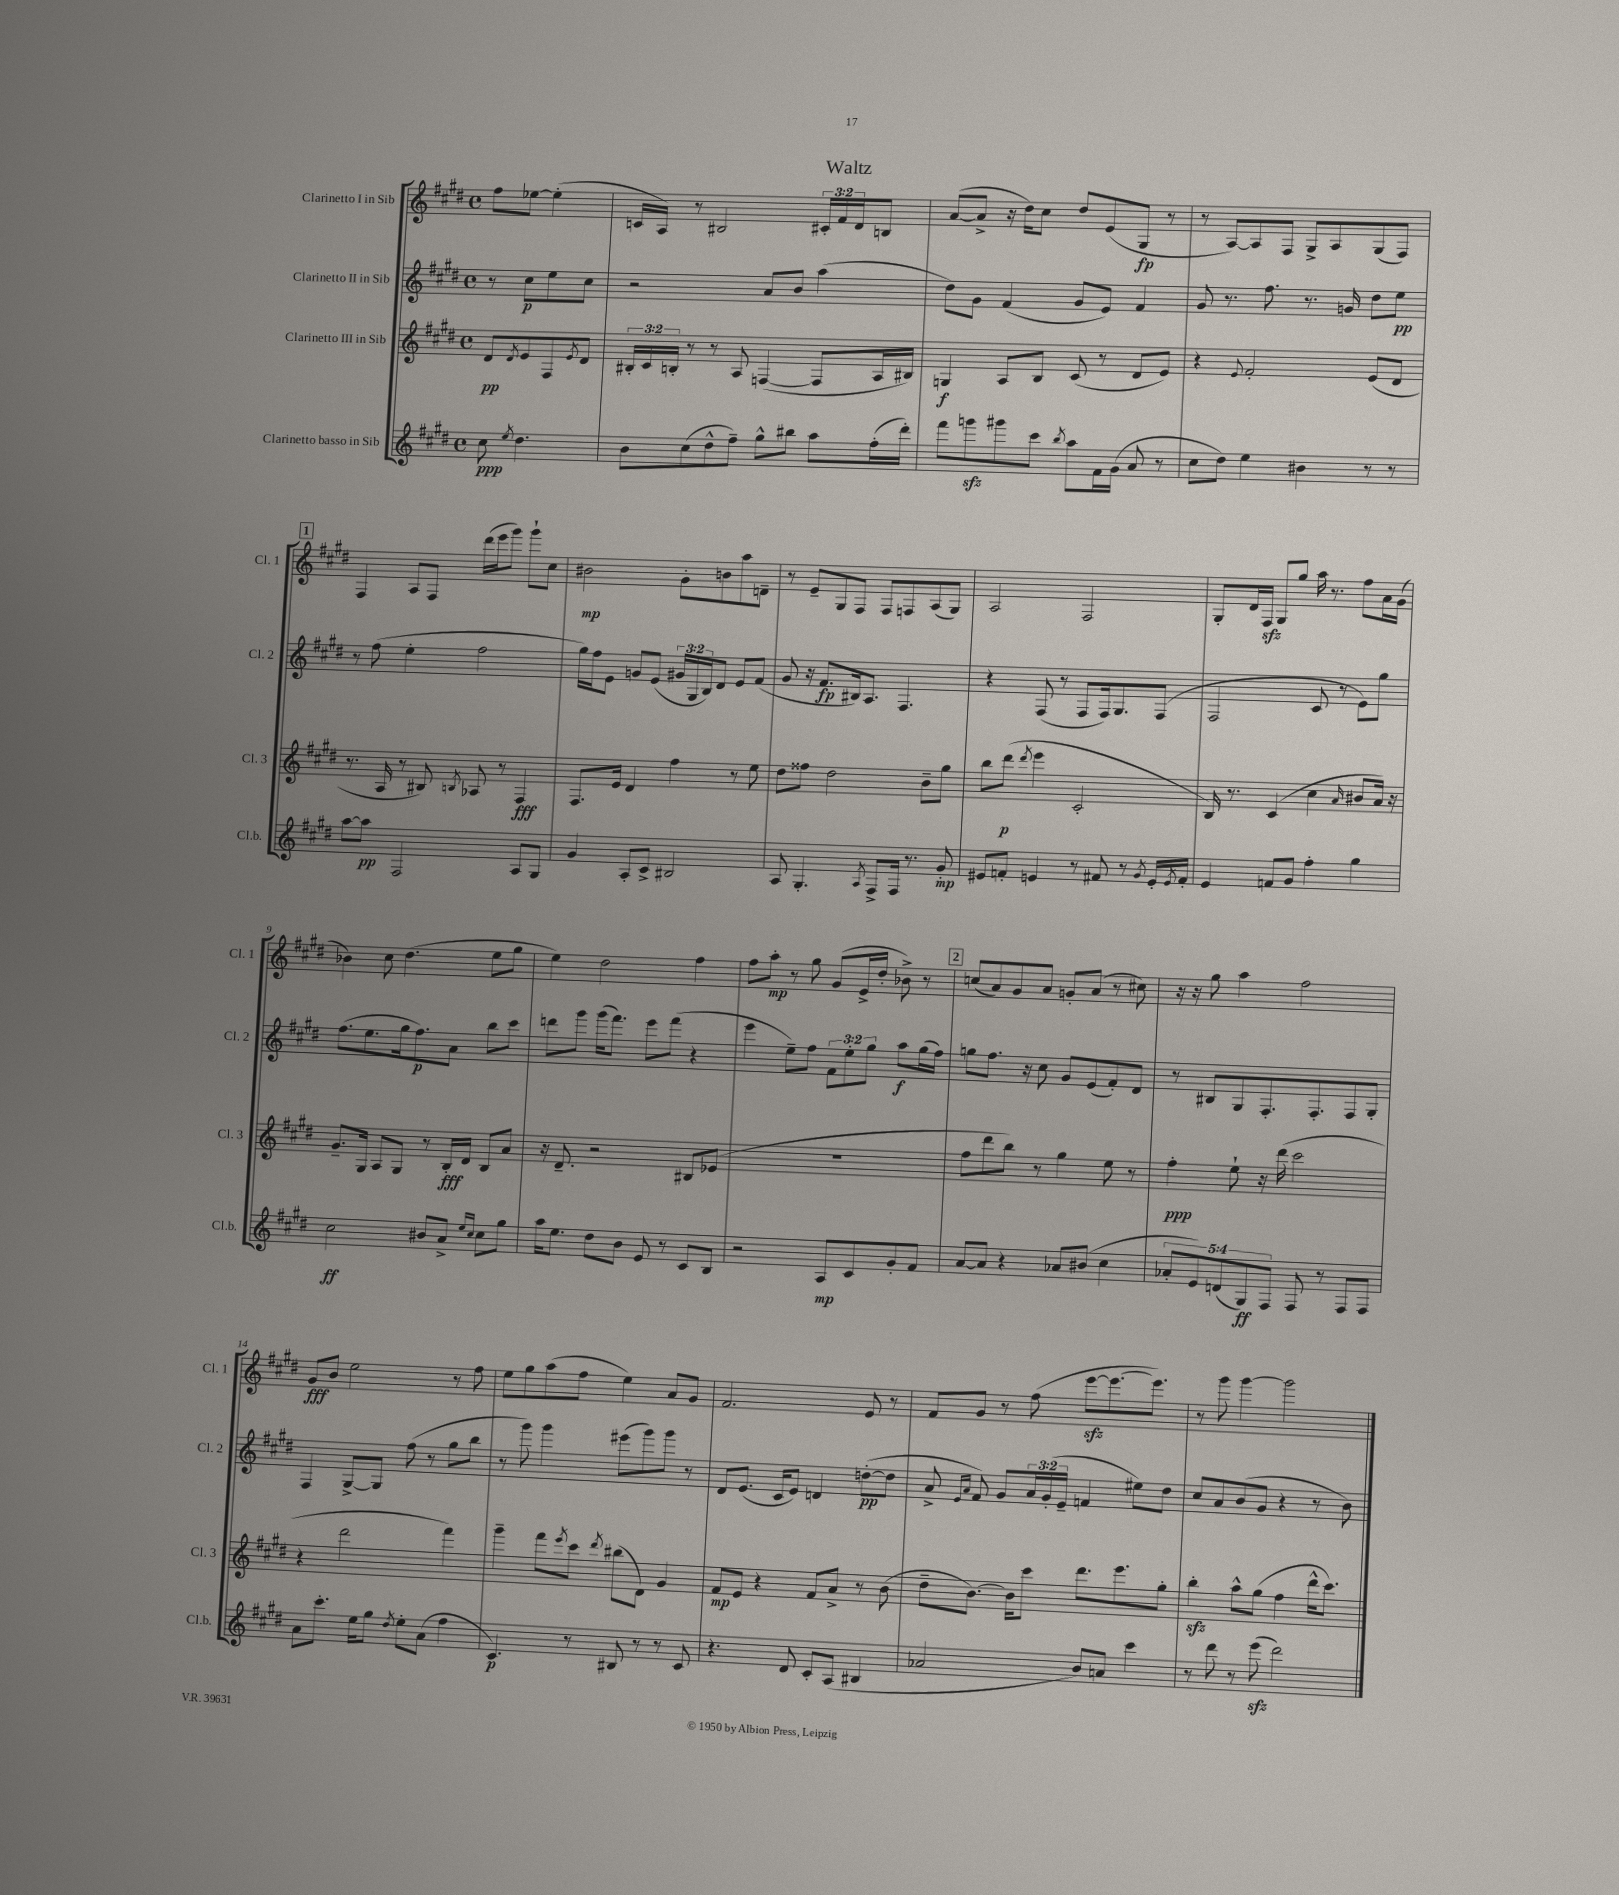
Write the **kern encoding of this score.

**kern	**dynam	**kern	**dynam	**kern	**dynam	**kern	**dynam
*part4	*part4	*part3	*part3	*part2	*part2	*part1	*part1
*staff4	*staff4	*staff3	*staff3	*staff2	*staff2	*staff1	*staff1
*I"Clarinetto basso in Sib	*	*I"Clarinetto III in Sib	*	*I"Clarinetto II in Sib	*	*I"Clarinetto I in Sib	*
*I'Cl.b.	*	*I'Cl. 3	*	*I'Cl. 2	*	*I'Cl. 1	*
*clefG2	*	*clefG2	*	*clefG2	*	*clefG2	*
*k[f#c#g#d#]	*	*k[f#c#g#d#]	*	*k[f#c#g#d#]	*	*k[f#c#g#d#]	*
*M4/4	*	*M4/4	*	*M4/4	*	*M4/4	*
*met(c)	*	*met(c)	*	*met(c)	*	*met(c)	*
=	=	=	=	=	=	=	=
8cc#\	ppp	8d#/L	pp	8r	.	8ff#\L	.
8qee/	.	8qd#/	.	.	.	.	.
4.dd#\	.	8e/	.	8cc#\L	p	[8ee-X\J	.
.	.	8F#/	.	8ee\	.	(4ee-'\]	.
.	.	8qe/	.	.	.	.	.
.	.	8d#/J	.	8cc#\J	.	.	.
=1	=1	=1	=1	=1	=1	=1	=1
8b\L	.	24B#X'/LL	.	2r	.	16cn/LL	.
.	.	24c#/	.	.	.	.	.
.	.	.	.	.	.	16A/JJ)	.
.	.	24Bn'/JJ	.	.	.	.	.
(8cc#\	.	8r	.	.	.	8r	.
8dd#^^\	.	8r	.	.	.	2B#X/	.
8ff#~\J)	.	8A/	.	.	.	.	.
8gg#^^\L	.	([4Fn/	.	8a/L	.	.	.
8bb#X\J	.	.	.	8b/J	.	.	.
8aa\L	.	8F/L]	.	(4aa\	.	24c#X'/LL	.
.	.	.	.	.	.	24f#/	.
.	.	.	.	.	.	24d#/J	.
(16ff#'\L	.	16A/L	.	.	.	8Bn/J	.
16ddd#'\JJ)	.	16B#X/JJ)	.	.	.	.	.
=2	=2	=2	=2	=2	=2	=2	=2
8fff#\L	.	4Gn/	f	8dd#\L)	.	([8a/L	.
8gggnzz\	.	.	.	8g#\J	.	8a^/J]	.
8ggg#X\	.	8A/L	.	(4f#/	.	16r	.
.	.	.	.	.	.	16dd#\KL)	.
8ccc#\J	.	8B/J	.	.	.	8cc#\J	.
8qbb/	.	.	.	.	.	.	.
8aa\L	.	(8c#/	.	8g#/L	.	8dd#/L	.
16f#\L	.	8r	.	8e/J)	.	(8e/	.
(16g#\JJ	.	.	.	.	.	.	.
8a/	.	8d#/L	.	4f#/	.	8G#/J	fp
8r	.	8e/J)	.	.	.	8r	.
=3	=3	=3	=3	=3	=3	=3	=3
8cc#\L	.	4r	.	8g#/	.	8r	.
8dd#\J)	.	.	.	8.r	.	[8A/L)	.
.	.	8qqe/	.	.	.	.	.
4ee\	.	2f#'/	.	.	.	8A/]	.
.	.	.	.	8.ff#\	.	.	.
.	.	.	.	.	.	8F#/J	.
4b#X\	.	.	.	8.r	.	8G#^/L	.
.	.	.	.	.	.	8A/	.
.	.	.	.	16gn/	.	.	.
8r	.	(8e/L	.	8dd#\L	.	(8G#/	.
8r	.	8d#/J	.	8ee\J	pp	8F#/J)	.
!!LO:LB:g=z
!!LO:REH:place=s1:t=1
=4	=4	=4	=4	=4	=4	=4	=4
[8aa\L	.	8.r	.	8r	.	4F#/	.
8aa\J]	pp	.	.	(8ff#\	.	.	.
.	.	16A/	.	.	.	.	.
2F#/	.	8r	.	4ee'\	.	8A/L	.
.	.	8B#X/)	.	.	.	8F#/J	.
.	.	8qBn/	.	.	.	.	.
.	.	8A-X/	.	2ff#\	.	(16ddd#\LL	.
.	.	.	.	.	.	16eee\J	.
.	.	8r	.	.	.	8ggg#\J)	.
8A/L	.	4F#/	fff	.	.	8ggg#`\L	.
8G#/J	.	.	.	.	.	8cc#\J	.
=5	=5	=5	=5	=5	=5	=5	=5
4g#/	.	8.F#/L	.	16gg#\LL)	.	2b#X\	mp
.	.	.	.	16ff#\J	.	.	.
.	.	.	.	8e\J	.	.	.
.	.	16e/Jk	.	.	.	.	.
8A'/L	.	4d#/	.	8gn/L	.	.	.
8c#^/J	.	.	.	(8e/J	.	.	.
2B#X/	.	4ff#\	.	24g#X/LL	.	8g#'\L	.
.	.	.	.	24G#/	.	.	.
.	.	.	.	24B/J)	.	.	.
.	.	.	.	8d#/J	.	8bn\	.
.	.	8r	.	8e/L	.	8aa\	.
.	.	8ee\	.	(8f#/J	.	8dn~\J	.
=6	=6	=6	=6	=6	=6	=6	=6
8A/	.	8dd#\L	.	8g#/	.	8r	.
4.G#'/	.	8ff##X\J	.	16r	.	8e~/L	.
.	.	.	.	8.f#/L	fp	.	.
.	.	2dd#\	.	.	.	8G#/	.
.	.	.	.	16B#X/k)	.	8F#/J	.
.	.	.	.	8.A/J	.	.	.
8qA/	.	.	.	.	.	.	.
8F#^/L	.	.	.	.	.	8F#/L	.
16F#/Jk	.	.	.	4.F#/	.	8Fn/	.
8.r	.	.	.	.	.	.	.
.	.	8b~\L	.	.	.	(8A/	.
8g#'/	mp	8gg#\J	.	.	.	8G#/J)	.
=7	=7	=7	=7	=7	=7	=7	=7
8e#X/L	.	8bb\L	.	4r	.	2A/	.
8fn'/J	.	(8ddd#\J	p	.	.	.	.
.	.	8qddd#/	.	.	.	.	.
4en/	.	4eee\	.	(8F#/	.	.	.
.	.	.	.	8r	.	.	.
8r	.	2c#'/	.	8F#/L	.	2F#/	.
8f#X/	.	.	.	16F#/k)	.	.	.
.	.	.	.	8.G#/	.	.	.
8r	.	.	.	.	.	.	.
8qg#/	.	.	.	.	.	.	.
16e'/LL	.	.	.	(8F#/J	.	.	.
8qe/	.	.	.	.	.	.	.
16f#'/JJ	.	.	.	.	.	.	.
=8	=8	=8	=8	=8	=8	=8	=8
4e/	.	16B/)	.	2F#/	.	8G#'/L	.
.	.	8.r	.	.	.	.	.
.	.	.	.	.	.	16d#/L	.
.	.	.	.	.	.	16F#zz/JJ	.
8fn/L	.	(4c#/	.	.	.	8G#/L	.
8g#/J	.	.	.	.	.	8gg#/J	.
4ff#'\	.	4cc#\	.	8c#/	.	16aa\	.
.	.	.	.	.	.	8.r	.
.	.	.	.	8r	.	.	.
.	.	16qqa/	.	.	.	.	.
4gg#\	.	8b#X/L	.	8e\L)	.	8ff#\L	.
.	.	16a/Jk)	.	8gg#\J	.	16a\L	.
.	.	16r	.	.	.	(16g#\JJ	.
!!LO:LB:g=z
=9	=9	=9	=9	=9	=9	=9	=9
2cc#\	ff	8.g#~/L	.	(8.ff#\L	.	4b-X\)	.
.	.	16G#/Jk	.	8.ee\	.	.	.
.	.	8A/L	.	.	.	8cc#\	.
.	.	8G#/J	.	16gg#\k	.	(4.dd#\	.
.	.	.	.	8.ff#\)	p	.	.
8b#X/L	.	8r	.	.	.	.	.
8a^/J	.	16B'/LL	fff	8a\J	.	.	.
.	.	16d#/JJ	.	.	.	.	.
16qqee/LL	.	.	.	.	.	.	.
16qqcc#/JJ	.	.	.	.	.	.	.
8cc#\L	.	8B/L	.	8bb\L	.	8ee\L	.
8gg#\J	.	8a/J	.	8ccc#\J	.	8gg#\J	.
=10	=10	=10	=10	=10	=10	=10	=10
16aa\KL	.	16r	.	8dddn\L	.	4ee\)	.
8.ee\J	.	8.d#~/	.	.	.	.	.
.	.	.	.	8ggg#\J	.	.	.
8dd#\L	.	2r	.	(16ggg#\KL	.	2dd#\	.
.	.	.	.	8.fff#\J)	.	.	.
8b\J	.	.	.	.	.	.	.
8e/	.	.	.	8eee\L	.	.	.
8r	.	.	.	(8fff#\J	.	.	.
8c#/L	.	8B#X/L	.	4r	.	4ff#\	.
8B/J	.	(8e-X/J	.	.	.	.	.
=11	=11	=11	=11	=11	=11	=11	=11
2r	.	1r	.	4eee\	.	8ff#\L	.
.	.	.	.	.	.	8aa'\J	mp
.	.	.	.	8ee~\L)	.	8r	.
.	.	.	.	8ff#\J	.	8gg#\	.
8A/L	mp	.	.	12f#\L	.	(8g#/L	.
.	.	.	.	12ee'\	.	.	.
8c#/	.	.	.	.	.	16e^/L	.
.	.	.	.	12gg#\J	.	.	.
.	.	.	.	.	.	16dd#'/JJ	.
8g#'/	.	.	.	8aa\L	f	8b-X^\)	.
8f#/J	.	.	.	(16gg#\L	.	8r	.
.	.	.	.	16ff#\JJ)	.	.	.
!!LO:REH:place=s1:t=2
=12	=12	=12	=12	=12	=12	=12	=12
[8a/L	.	8ff#\L	.	8ggn\L	.	(8ccn/L	.
8a/J]	.	8ddd#\	.	8.ff#\J	.	8a/)	.
4r	.	8bb\J)	.	.	.	8g#/	.
.	.	.	.	16r	.	.	.
.	.	8r	.	8cc#\	.	8a/J	.
8a-X/L	.	4gg#\	.	8g#/L	.	8gn'/L	.
(8b#X/J	.	.	.	(8e/	.	(8a/J	.
4cc#\	.	8ee\	.	8f#'/)	.	8r	.
.	.	8r	.	8d#/J	.	8cc#X\)	.
=13	=13	=13	=13	=13	=13	=13	=13
10a-X'/L	.	4ff#'\	ppp	8r	.	16r	.
.	.	.	.	.	.	16r	.
10e/)	.	.	.	.	.	.	.
.	.	.	.	8B#X/L	.	8gg#\	.
(10dn/	.	.	.	.	.	.	.
.	.	8ee`\	.	8G#/	.	4aa\	.
10G#/)	ff	.	.	.	.	.	.
.	.	16r	.	8.F#'/	.	.	.
10F#/J	.	.	.	.	.	.	.
.	.	(16ddd#\	.	.	.	.	.
8F#/	.	2ccc#\	.	.	.	2ff#\	.
.	.	.	.	8.F#'/	.	.	.
8r	.	.	.	.	.	.	.
8F#/L	.	.	.	8F#/	.	.	.
8F#/J	.	.	.	8G#'/J	.	.	.
!!LO:LB:g=z
=14	=14	=14	=14	=14	=14	=14	=14
8a\L	.	4r	.	4F#/	.	8g#/L	fff
8.ccc#'\J	.	.	.	.	.	8b/J	.
.	.	2ddd#\	.	[8G#^/L	.	2ee\	.
16ee\KL	.	.	.	.	.	.	.
8gg#\J	.	.	.	8G#/J]	.	.	.
8qdd#/	.	.	.	.	.	.	.
8ee'\L	.	.	.	(8ff#\	.	.	.
(8a\J	.	.	.	8r	.	.	.
4ff#\	.	4fff#\)	.	8gg#\L	.	8r	.
.	.	.	.	8bb\J	.	8ff#\	.
=15	=15	=15	=15	=15	=15	=15	=15
4.c#/)	p	4ggg#~\	.	8r	.	8ee\L	.
.	.	.	.	8ggg#\)	.	8gg#\	.
.	.	8fff#\L	.	4ggg#\	.	(8aa\	.
.	.	8qeee/	.	.	.	.	.
8r	.	8ccc#\J	.	.	.	8ff#\J	.
.	.	8qddd#/	.	.	.	.	.
8B#X/	.	(8bb#X\L	.	(8eee#X\L	.	4ee\)	.
8r	.	8d#\J)	.	8ggg#\)	.	.	.
8r	.	4g#/	.	8ggg#\J	.	8a/L	.
8c#/	.	.	.	8r	.	8g#/J	.
=16	=16	=16	=16	=16	=16	=16	=16
4.r	.	8f#/L	mp	8d#/L	.	2.f#/	.
.	.	8e/J	.	(8.e/J	.	.	.
.	.	4r	.	.	.	.	.
.	.	.	.	16c#/KL	.	.	.
8d#/	.	.	.	8e/J)	.	.	.
8c#'/L	.	8f#/L	.	4dn/	.	.	.
(8A/J	.	8a^/J	.	.	.	.	.
4B#X/	.	8r	.	([8ddn'\L	pp	8e/	.
.	.	(8b\	.	8dd\J]	.	8r	.
=17	=17	=17	=17	=17	=17	=17	=17
2a-X/	.	8dd#~\L	.	8a^/	.	8f#/L	.
.	.	.	.	16qqe/LL	.	.	.
.	.	.	.	16qqa/JJ	.	.	.
.	.	[8.b\J)	.	8f#/)	.	8g#/J	.
.	.	.	.	8g#/L	.	8r	.
.	.	16b\KL]	.	.	.	.	.
.	.	8ccc#\J	.	24a/L	.	(8ff#\	.
.	.	.	.	(24g#'/	.	.	.
.	.	.	.	24e~/JJ	.	.	.
8b/L)	.	8.ddd#\L	.	4fn/	.	[8eeezz\L	.
8an/J	.	.	.	.	.	8.eee\_	.
.	.	8.eee\	.	.	.	.	.
4ccc#\	.	.	.	8ee#X\L)	.	.	.
.	.	.	.	.	.	8.eee\J])	.
.	.	8gg#'\J	.	8dd#\J	.	.	.
=18	=18	=18	=18	=18	=18	=18	=18
8r	.	4bbzz'\	.	8cc#/L	.	8r	.
8ddd#\	.	.	.	8a/	.	8ggg#\	.
8r	.	8aa^^\L	.	(8b/	.	[4ggg#\	.
(8eeezz\	.	(8gg#\J	.	8g#/J	.	.	.
2ddd#\)	.	4ff#\	.	4r	.	2ggg#\]	.
.	.	16ddd#^^\KL	.	8r	.	.	.
.	.	8.ccc#\J)	.	.	.	.	.
.	.	.	.	8b\)	.	.	.
==	==	==	==	==	==	==	==
*-	*-	*-	*-	*-	*-	*-	*-
